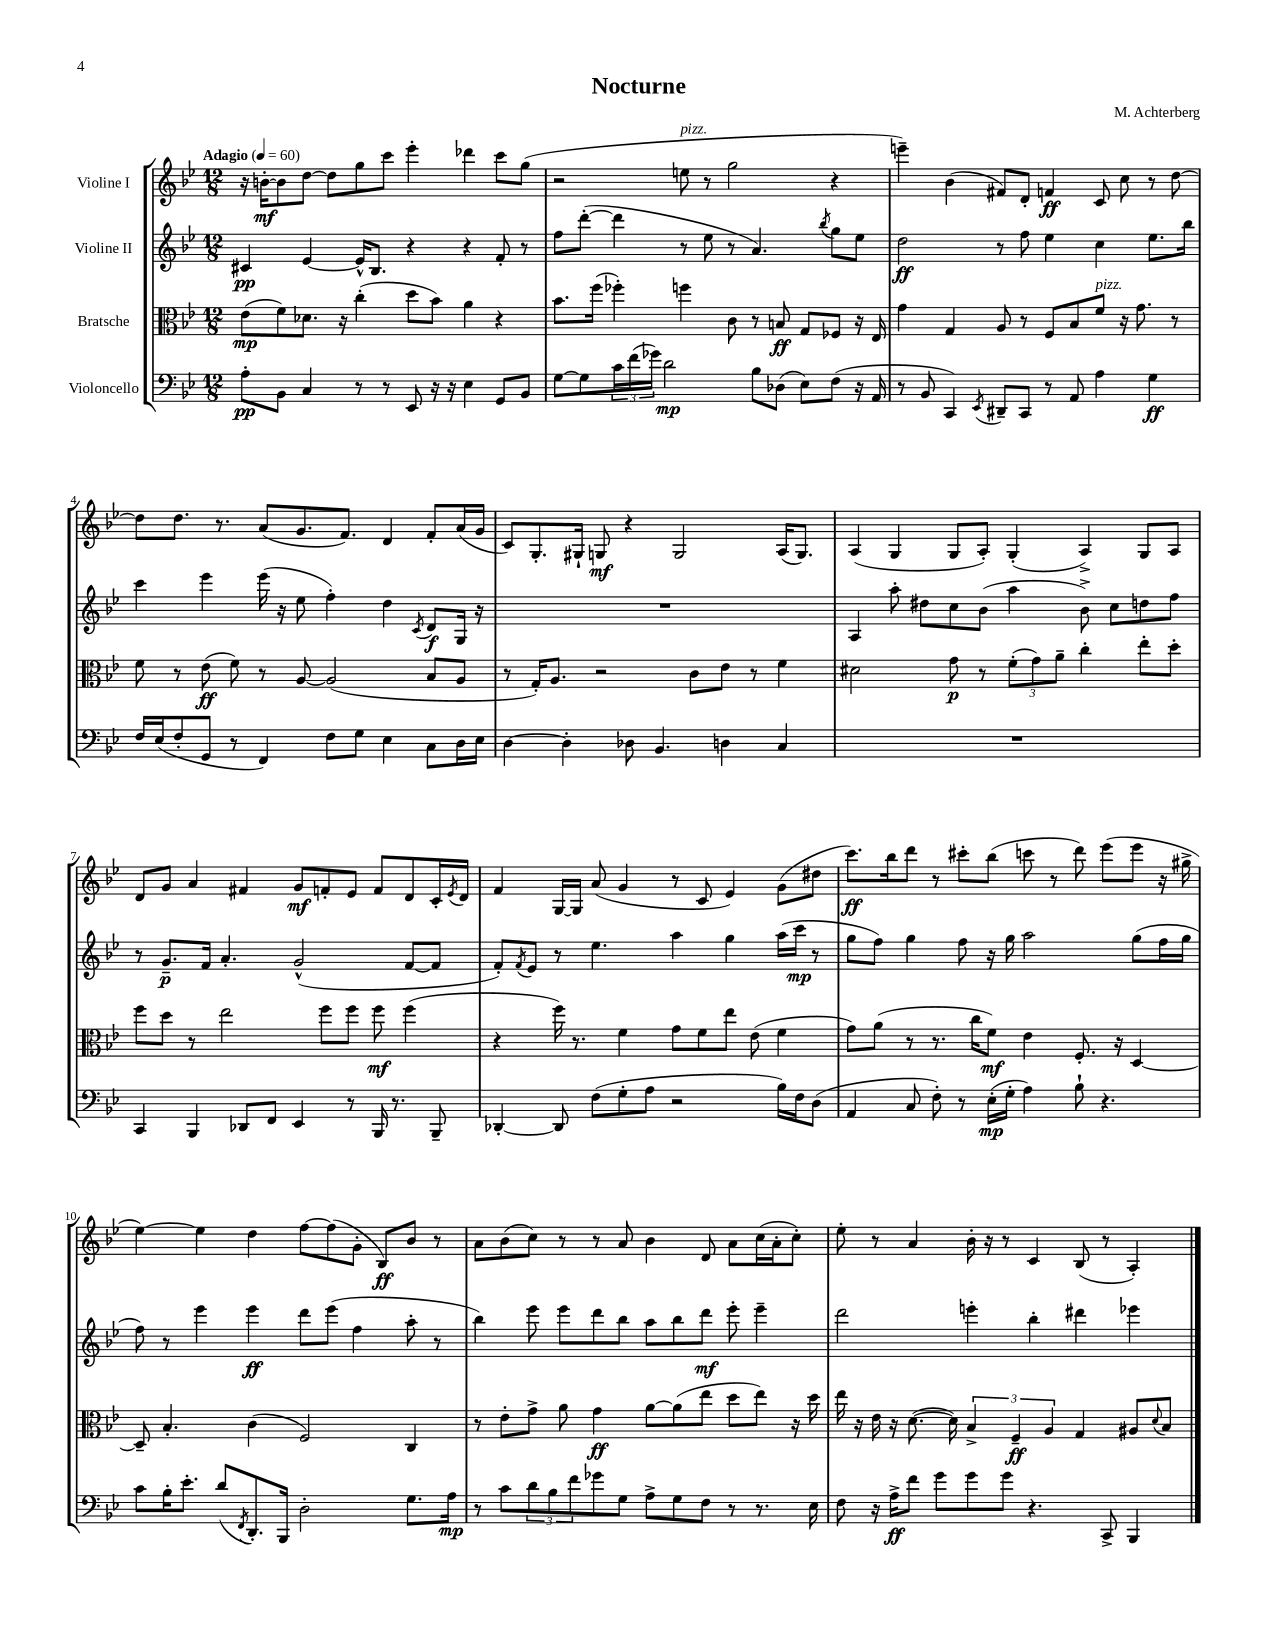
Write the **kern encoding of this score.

**kern	**kern	**kern	**kern
*staff4	*staff3	*staff2	*staff1
*clefF4	*clefC3	*clefG2	*clefG2
*k[b-e-]	*k[b-e-]	*k[b-e-]	*k[b-e-]
*M12/8	*M12/8	*M12/8	*M12/8
*MM60	*MM60	*MM60	*MM60
8A'	(8e-	4c#	16r
.	.	.	[16b'
8BB-	8f)	.	8b]
4C	8.d-	[4e-	[8dd
.	.	.	8dd]
.	16r	.	.
8r	(4cc'	16e-^^]	8gg
.	.	8.B-	.
8r	.	.	8ccc
8EE-	8dd	4r	4eee-'
16r	8b-)	.	.
16r	.	.	.
4E-	4a	4r	4ddd-
8GG	4r	8f'	8ccc
8BB-	.	8r	(8gg
=	=	=	=
[8G	8.b-	8ff	2r
8G]	.	([8ddd'	.
.	(16ff	.	.
24c	4ff-')	4ddd]	.
(24f	.	.	.
24g-)	.	.	.
2d	.	.	.
.	4ff	8r	8ee
.	.	8ee-	8r
.	8c	8r	2gg
8B-	8r	4.a)	.
(8D-	8B	.	.
8E-)	8G	.	.
.	.	8qbb-	.
(8F	8F-	8gg	4r
16r	16r	8ee-	.
16AA	16E-	.	.
=	=	=	=
8r	4g	2dd	4eee~)
8BB-	.	.	.
4CC)	4G	.	(4b-
8qEE-	.	.	.
8DD#~	8A	8r	8f#)
8CC	8r	8ff	8d'
8r	8F	4ee-	4f
8AA	8B-	.	.
4A	8f	4cc	8c
.	16r	.	8cc
.	8.g	.	.
4G	.	8.ee-	8r
.	8r	.	[8dd
.	.	16bb-	.
=	=	=	=
16F	8f	4ccc	8dd]
(16E-	.	.	.
8F'	8r	.	8.dd
8GG	(8e-	4eee-	.
.	.	.	8.r
8r	8f)	.	.
4FF)	8r	(16eee-	(8a
.	.	16r	.
.	[8A	8ee-	8.g
8F	(2A]	4ff')	.
.	.	.	8.f)
8G	.	.	.
4E-	.	4dd	4d
.	.	8qc	.
8C	8B-	8d	8f'
16D	8A	16G	(16a
16E-	.	16r	16g
=	=	=	=
[4D	8r	1.r	8c)
.	16G')	.	8.G'
.	8.A	.	.
4D']	.	.	.
.	.	.	16G#`
.	2r	.	8G
8D-	.	.	4r
4.BB-	.	.	.
.	.	.	2G
.	8c	.	.
4D	8e-	.	.
.	8r	.	.
4C	4f	.	(16A
.	.	.	8.G)
=	=	=	=
1.r	2d#	4A	(4A
.	.	8aa'	4G
.	.	8dd#	.
.	8g	8cc	8G
.	8r	(8b-	8A')
.	(12f'	4aa	(4G'
.	12g)	.	.
.	12a~	.	.
.	4cc'	8b-^)	4A^)
.	.	8cc	.
.	8ee-'	8dd	8G
.	8dd'	8ff	8A
=	=	=	=
4CC	8ff	8r	8d
.	8dd	8.g~	8g
4BBB-	8r	.	4a
.	.	16f	.
.	2ee-	4.a'	.
8DD-	.	.	4f#
8FF	.	.	.
4EE-	.	(2g^^	8g
.	8ff	.	8f'
8r	8ff	.	8e-
16BBB-	8ff	.	8f
8.r	.	.	.
.	(4ff	[8f	8d
8BBB-~	.	8f]	16c'
.	.	.	8qe-
.	.	.	16d
=	=	=	=
[4DD-'	4r	8f')	4f
.	.	8qf	.
.	.	8e-	.
8DD-]	16ff)	8r	[16G
.	8.r	.	16G]
(8F	.	4.ee-	(8a
8G'	4f	.	4g
8A	.	.	.
2r	8g	4aa	8r
.	8f	.	8c
.	8ee-	4gg	4e-)
.	(8e-	.	.
16B-)	4f	(16aa	(8g
16F	.	16ccc	.
(8D	.	8r	8dd#
=	=	=	=
4AA	8g)	8gg	8.ccc)
.	(8a	8ff)	.
.	.	.	16bb-
8C	8r	4gg	8ddd
8F')	8.r	.	8r
8r	.	8ff	8ccc#'
.	16cc	.	.
(16E-'	8f)	16r	(8bb-
16G'	.	16gg	.
4A)	4e-	2aa	8ccc
.	.	.	8r
8B-`	8.F'	.	8ddd)
4.r	.	.	(8eee-
.	16r	.	.
.	[4D	(8gg	8eee-
.	.	16ff	16r
.	.	16gg	16gg#^
=	=	=	=
8c	8D~]	8ff)	[4ee-)
16B-'	4.B-'	8r	.
8.e-'	.	.	.
.	.	4eee-	4ee-]
(8d	.	.	.
8qFF	.	.	.
8.DD')	(4c	4eee-	4dd
16BBB-	.	.	.
2D'	2F)	8ddd	[8ff
.	.	(8eee-	(8ff]
.	.	4ff	8g'
.	.	.	8B-)
8.G	4C	8aa'	8b-
.	.	8r	8r
16A	.	.	.
=	=	=	=
8r	8r	4bb-)	8a
8c	8e-'	.	(8b-
12d	8g^	8eee-	8cc)
12B-	.	.	.
.	8a	8eee-	8r
12f	.	.	.
8g-	4g	8ddd	8r
8G	.	8bb-	8a
8A^	[8a	8aa	4b-
8G	(8a]	8bb-	.
8F	8ee-	8ddd	8d
8r	8dd	8eee-'	8a
8.r	8ee-)	4eee-~	(16cc
.	.	.	16a'
.	16r	.	8cc')
16E-	16dd	.	.
=	=	=	=
8F	16ee-	2ddd	8ee-'
.	16r	.	.
16r	16e-	.	8r
16A^	16r	.	.
8f	([8.d	.	4a
8g	.	.	.
.	16d])	.	.
8g	6B-^	4eee'	16b-'
.	.	.	16r
8g	.	.	8r
.	6F~	.	.
4.r	.	4bb-'	4c
.	6A	.	.
.	4G	4ddd#	(8B-
8CC^	.	.	8r
4BBB-	8A#	4eee-	4A')
.	8qqd	.	.
.	8B-	.	.
==	==	==	==
*-	*-	*-	*-
